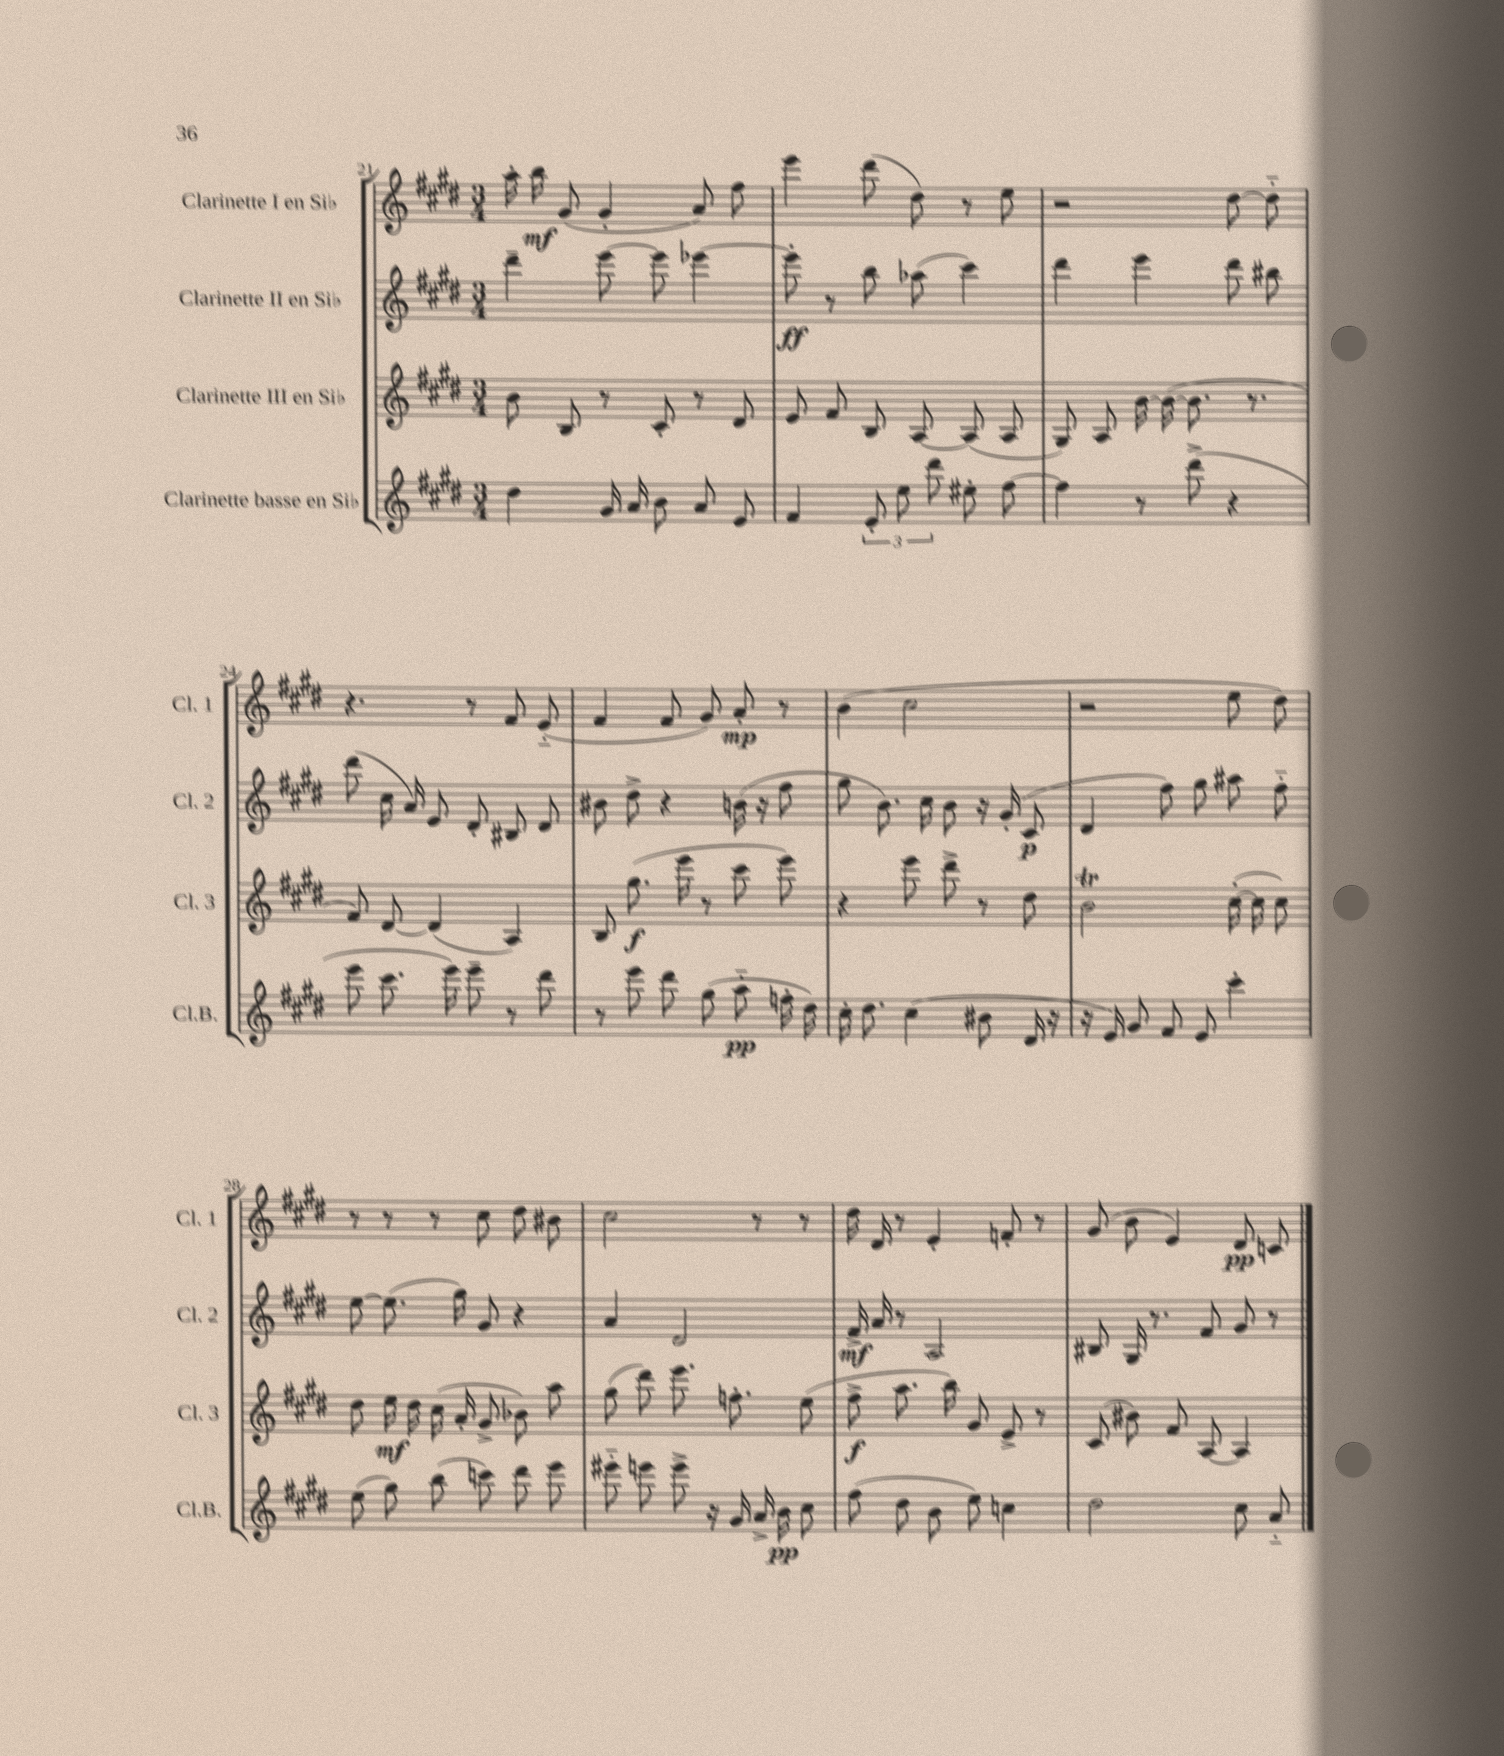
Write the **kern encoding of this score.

**kern	**kern	**kern	**kern
*staff4	*staff3	*staff2	*staff1
*clefG2	*clefG2	*clefG2	*clefG2
*k[f#c#g#d#]	*k[f#c#g#d#]	*k[f#c#g#d#]	*k[f#c#g#d#]
*M3/4	*M3/4	*M3/4	*M3/4
4dd#	8b	4ddd#~	16aa'
.	.	.	16bb
.	8B	.	(8g#
16g#	8r	[8eee	4g#'
16a	.	.	.
8b	8c#'	8eee]	.
8a	8r	[4eee-	8a)
8e	8d#	.	8ff#
=	=	=	=
4f#	8e	8eee-']	4eee
.	8f#	8r	.
12e'	8B	8bb	(8ddd#
12ee	.	.	.
.	[8A	(8aa-	8dd#)
12ddd#	.	.	.
8ee#'	(8A]	4ccc#)	8r
[8ff#	8A	.	8ee
=	=	=	=
4ff#]	8G#)	4ddd#	2r
.	8A	.	.
8r	[16b	4eee	.
.	(16b_	.	.
(8ddd#^	8.b]	.	.
4r	.	8ddd#	[8dd#
.	8.r	.	.
.	.	8bb#	8dd#'~]
=	=	=	=
8eee	8f#)	(8ddd#	4.r
8.ccc#	[8d#	16cc#	.
.	.	16a)	.
.	(4d#]	8e	.
16eee)	.	.	.
8eee~	.	8d#'	8r
8r	4A)	8B#	8f#
8ddd#	.	8d#	(8e'~
=	=	=	=
8r	8B	8b#	4f#
8eee	(8.gg#	8dd#^	.
8ddd#	.	4r	8f#
.	16eee	.	.
(8gg#	8r	.	8g#)
8aa'~	8ccc#	(16b	8a'
.	.	16r	.
16ff'	8eee)	8ff#	8r
16dd#)	.	.	.
=	=	=	=
16cc#'	4r	8gg#	(4b
8.dd#	.	.	.
.	.	8.b)	.
(4cc#	8eee	.	2cc#
.	.	16cc#	.
.	8ddd#^	8b	.
8b#	8r	16r	.
.	.	(16g#'	.
16d#	8dd#	8c#	.
16r	.	.	.
=	=	=	=
16r	2b	4d#	2r
16e)	.	.	.
8g#	.	.	.
8f#	.	8ff#)	.
8e	.	8gg#	.
4ccc#'	([16cc#'	8aa#	8ee
.	16cc#]	.	.
.	8cc#)	8ff#'~	8dd#)
=	=	=	=
(8ee	8dd#	[8ee	8r
8gg#)	16ee	(8.ee]	8r
.	16dd#	.	.
(8bb	(16cc#	.	8r
.	16a'	16gg#)	.
8ccc)	8g#^	8g#	8cc#
8ddd#	8b-)	4r	8dd#
8eee	8aa	.	8b#
=	=	=	=
8eee#'~	(8gg#	4a	2cc#
8eee	8ddd#)	.	.
8eee^	8.eee	2d#	.
16r	.	.	.
16g#	8.ff'	.	.
16a^	.	.	8r
16b	.	.	.
8cc#	(8ee	.	8r
=	=	=	=
(8ff#	8ff#^	16f#^	16dd#
.	.	16a	16d#
8dd#	8.aa	8r	8r
8b	.	2A	4e'
.	16bb)	.	.
8ee)	8g#	.	.
4cc	8e^	.	8f'
.	8r	.	8r
=	=	=	=
2dd#	(8c#	8B#	(8g#
.	8b#)	16G#	8b
.	.	8.r	.
.	8f#	.	4e)
.	[8A	8f#	.
8cc#	4A]	8g#	8d#
8a'~	.	8r	8c
==	==	==	==
*-	*-	*-	*-
